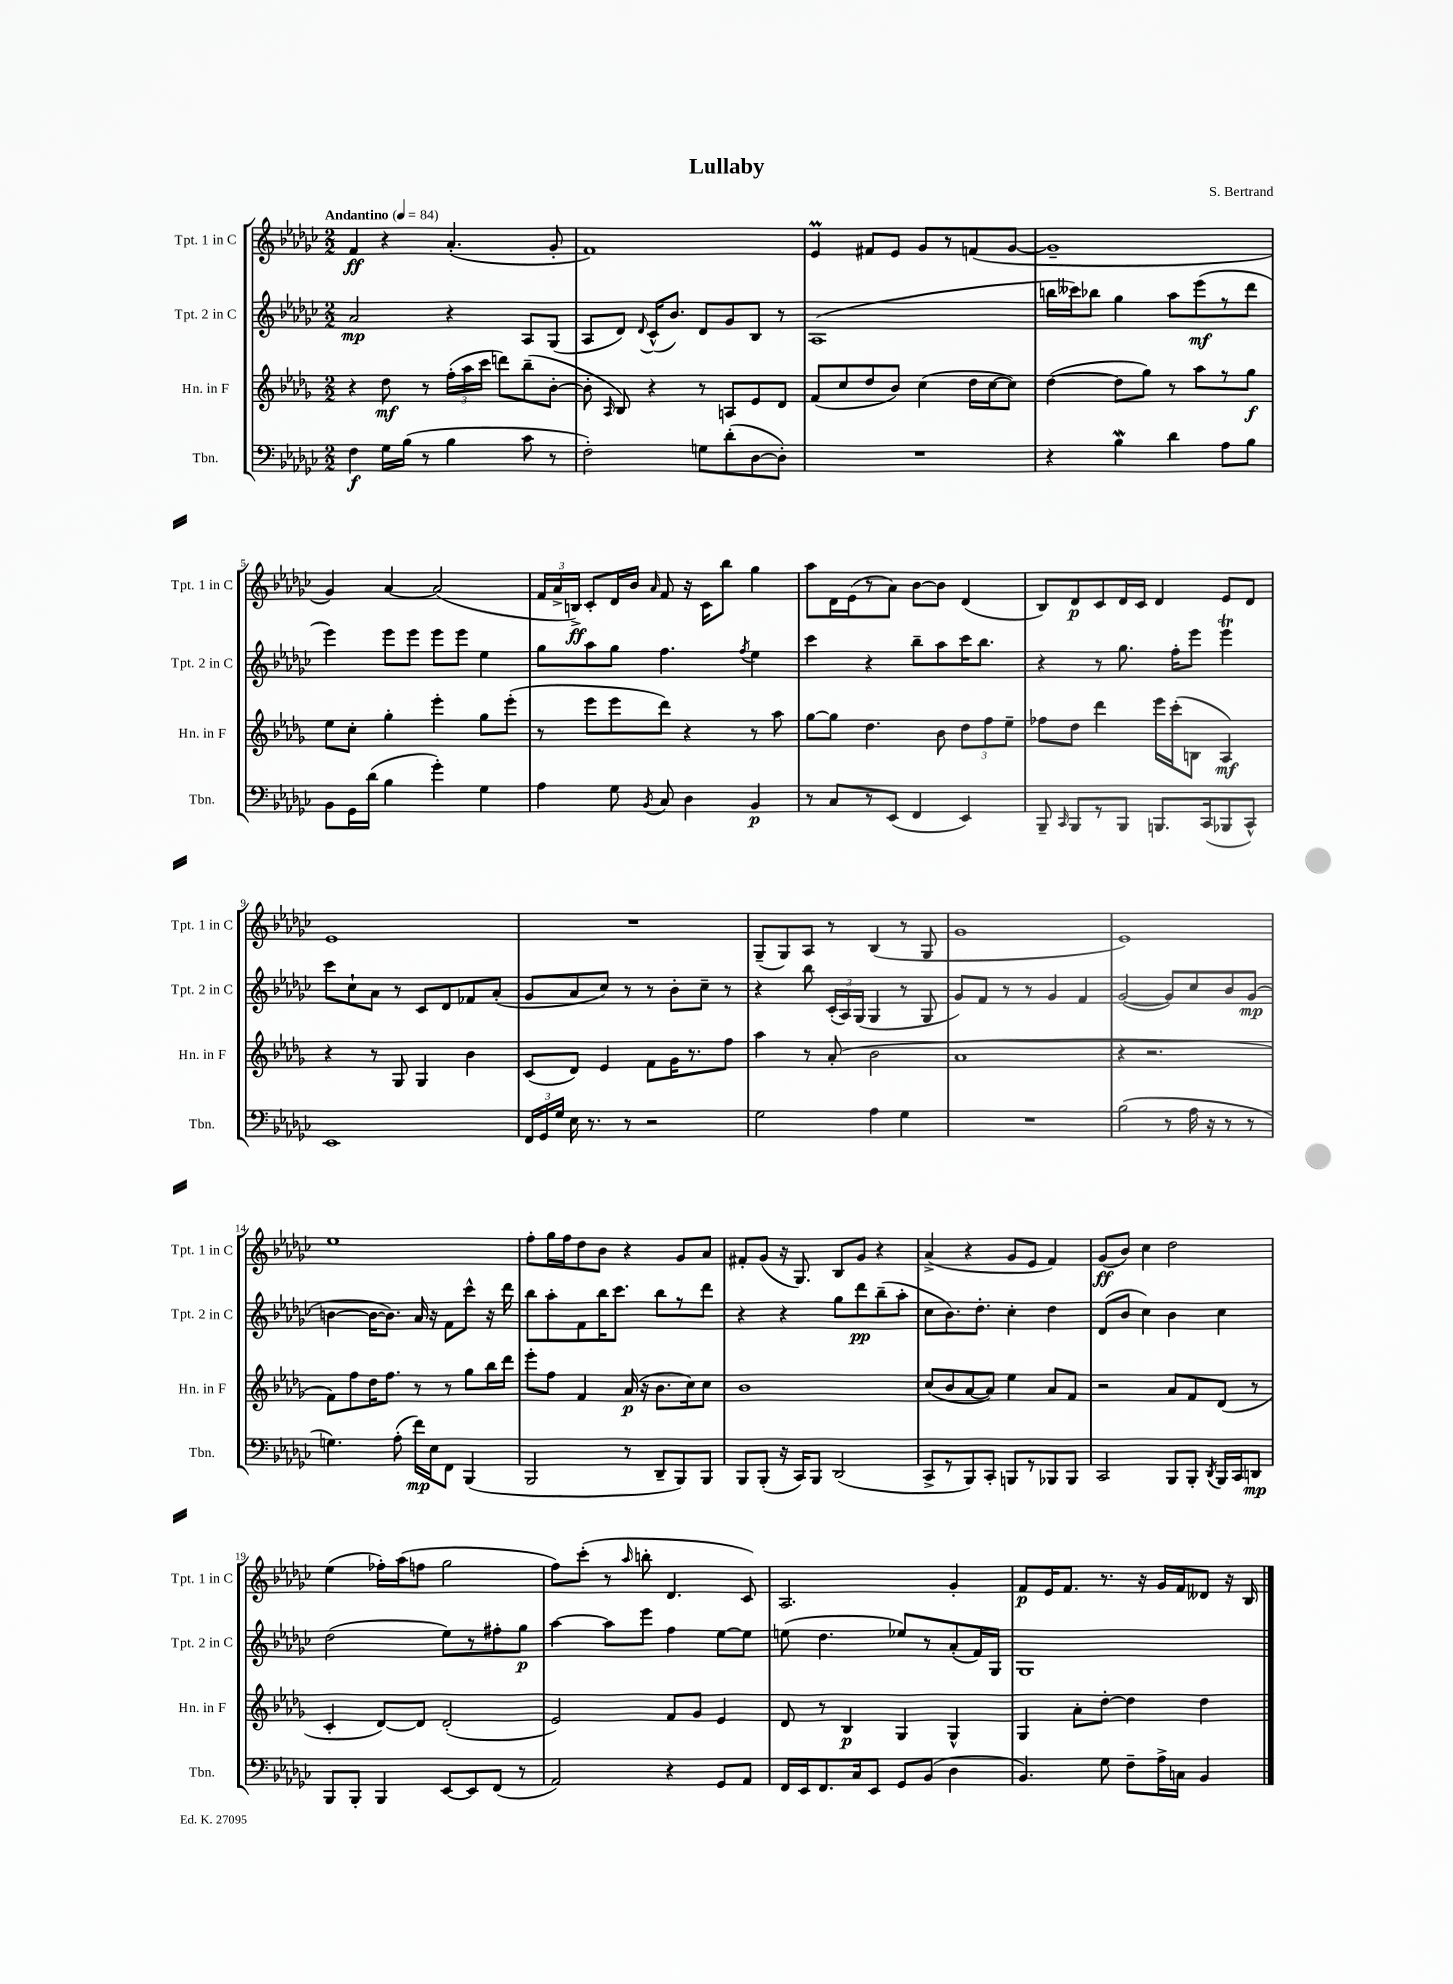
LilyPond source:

\header { title = "Lullaby" composer = "S. Bertrand" }
<<
\new StaffGroup <<
\new Staff = "s0" \with { instrumentName = "Tpt. 1 in C" shortInstrumentName = "Tpt. 1 in C" } {
    \clef treble \key ges \major \numericTimeSignature \time 2/2 \tempo "Andantino" 4 = 84
    \autoBeamOff f'4\ff r4 aes'4.-.( ges'8-. |
    f'1) |
    ees'4\prall fis'8[ ees'8] ges'8[ r8 f'8( ges'8]~ |
    ges'1-- |
    ges'4) aes'4~ aes'2( |
    \tuplet 3/2 { f'16[ aes'16-> b16]->\ff) } ces'8[-. des'16 bes'16] \grace { aes'16 } f'8 r16 ces'16[ bes''8] ges''4 |
    aes''8[ des'16 ees'16( r8 aes'8]) bes'8[~ bes'8] des'4( |
    bes8[) des'8\p ces'8 des'16 ces'16] des'4 ees'8[ des'8] |
    ees'1 |
    R1 |
    ges8[--( ges8) aes8] r8 bes4( r8 ges8 |
    ges'1 |
    ees'1) |
    ees''1 |
    f''8[-. ges''16 f''16 des''8 bes'8] r4 ges'8[ aes'8] |
    fis'8[-. ges'8]( r16 ges8.) bes8[ ges'8] r4 |
    aes'4->( r4 ges'8[ ees'8] f'4) |
    ges'8[\ff( bes'8]) ces''4 des''2 |
    ees''4( fes''16[-.) aes''16( f''8] ges''2 |
    f''8[) ces'''8]-.( r8 \grace { aes''16 } b''8-. des'4. ces'8) |
    aes2. ges'4-. |
    f'8[\p ees'16 f'8.] r8. r16 ges'16[ f'16 deses'8] r16 bes16 \bar "|." |
}
\new Staff = "s1" \with { instrumentName = "Tpt. 2 in C" shortInstrumentName = "Tpt. 2 in C" } {
    \clef treble \key ges \major \numericTimeSignature \time 2/2
    \autoBeamOff aes'2\mp r4 aes8[ ges8]( |
    aes8[ des'8]) \appoggiatura { des'8 } ces'16[-^( bes'8.]) des'8[ ges'8 bes8] r8 |
    aes1( |
    b''16[ ceses'''16) bes''8] ges''4 aes''8[ ees'''8\mf( r8 des'''8] |
    ees'''4) ees'''8[ ees'''8] ees'''8[ ees'''8] ees''4 |
    ges''8[ aes''8 ges''8] f''4. \acciaccatura { f''8 } ees''4 |
    ces'''4 r4 bes''8[-- aes''8 ces'''16 bes''8.] |
    r4 r8 ges''8. f''16[-. ees'''8] ees'''4\trill |
    ces'''8[ ces''8-! aes'8] r8 ces'8[ des'8 fes'8 aes'8]-.( |
    ges'8[ aes'8 ces''8]) r8 r8 bes'8[-. ces''8]-- r8 |
    r4 bes''8 \tuplet 3/2 { ces'16[-.( aes16) ges16]( } ges4 r8 ges8 |
    ges'8[) f'8] r8 r8 ges'4 f'4 |
    ges'2~( ges'8[) ces''8 bes'8 ges'8]\mp( |
    b'4~ b'16[~ b'8.]) aes'16 r16 f'8[ ces'''8]-^ r16 des'''16 |
    bes''8[ aes''8-. f'8 bes''16 ces'''8.] bes''8[ r8 des'''8] |
    r4 r4 ges''8[ des'''8\pp bes''8--( aes''8]-. |
    ces''8[ bes'8.) des''8.]-. ces''4-. des''4 |
    des'8[( bes'8] ces''4) bes'4 ces''4 |
    des''2( ees''8[) r8 fis''8-. ges''8]\p |
    aes''4~ aes''8[ ees'''8] f''4 ees''8[~ ees''8] |
    e''8( des''4. ees''8[) r8 aes'8-.( f'16) ges16] |
    ges1 \bar "|." |
}
\new Staff = "s2" \with { instrumentName = "Hn. in F" shortInstrumentName = "Hn. in F" } {
    \clef treble \key des \major \numericTimeSignature \time 2/2
    \autoBeamOff r4 des''8\mf r8 \tuplet 3/2 { f''16[-.( aes''16 c'''16] } d'''8[) bes''8--( bes'8]~-. |
    bes'8-. \grace { aes16 } bes8) r4 r8 a8[ ees'8 des'8] |
    f'8[( c''8 des''8 bes'8]) c''4( des''16[ c''16~ c''8]) |
    des''4~( des''8[ ges''8]) r8 aes''8[ r8 ges''8]\f |
    ees''8[ c''8]-. ges''4-. ees'''4-. ges''8[ ees'''8]-.( |
    r8 ees'''8[ ees'''8 des'''8]) r4 r8 aes''8 |
    ges''8[~ ges''8] des''4. bes'8 \tuplet 3/2 { des''8[ f''8 ees''8]-- } |
    fes''8[ des''8] des'''4 ees'''16[ c'''16-.( b8] aes4\mf) |
    r4 r8 ges8 ges4 bes'4 |
    c'8[( des'8]) ees'4 f'8[ ges'16 r8. f''8] |
    aes''4 r8 aes'8-.( bes'2 |
    aes'1 |
    r4 r2. |
    f'8[) f''8 des''16 f''8.] r8 r8 ges''8[ bes''16 des'''16] |
    ees'''8[-. f''8] f'4 aes'16\p( r16 bes'8.[ c''16) c''8] |
    bes'1 |
    c''8[( bes'8 aes'8~ aes'8]) ees''4 aes'8[ f'8] |
    r2 aes'8[ f'8 des'8]( r8 |
    c'4-. des'8[~) des'8] des'2-.( |
    ees'2) f'8[ ges'8] ees'4 |
    des'8 r8 bes4\p ges4 ges4-^ |
    ges4 aes'8[-. des''8]~-. des''4 des''4 \bar "|." |
}
\new Staff = "s3" \with { instrumentName = "Tbn." shortInstrumentName = "Tbn." } {
    \clef bass \key ges \major \numericTimeSignature \time 2/2
    \autoBeamOff f4\f ges16[ bes16]( r8 bes4 ces'8 r8 |
    f2-.) g8[ des'8-.( des8~ des8]-.) |
    R1 |
    r4 bes4\mordent des'4 aes8[ bes8] |
    bes,8[ ges,16 des'16]( bes4 ges'4-.) ges4 |
    aes4 ges8 \acciaccatura { bes,8 } ces8 des4 bes,4\p |
    r8 ces8[ r8 ees,8]( f,4 ees,4) |
    bes,,8-- \grace { ces,16 } bes,,8[ r8 bes,,8] b,,8.[ ces,16( bes,,8 ces,8]-^) |
    ees,1 |
    \tuplet 3/2 { f,16[ ges,16 ges16] } ees16 r8. r8 r2 |
    ges2 aes4 ges4 |
    R1 |
    bes2( r8 aes16 r16 r8 r8 |
    g4.) aes8-.( f'16[\mp) ees16 f,8] bes,,4( |
    bes,,2 r8 des,8[-- bes,,8) bes,,8] |
    bes,,8[ bes,,8]-.( r16 ces,16[) bes,,8] des,2( |
    ces,8[-> r8 bes,,8) ces,8]-. b,,8[ r8 bes,,8 bes,,8] |
    ces,2 bes,,8[ bes,,8]-. \acciaccatura { des,8 } bes,,16[ ces,16 d,8]\mp |
    bes,,8[ bes,,8]-. bes,,4 ees,8[~ ees,8 f,8]( r8 |
    aes,2) r4 ges,8[ aes,8] |
    f,16[ ees,16 f,8. ces16 ees,8] ges,8[ bes,8]( des4 |
    bes,4.) ges8 f8[-- aes16-> c16] bes,4 \bar "|." |
}
>>
>>
